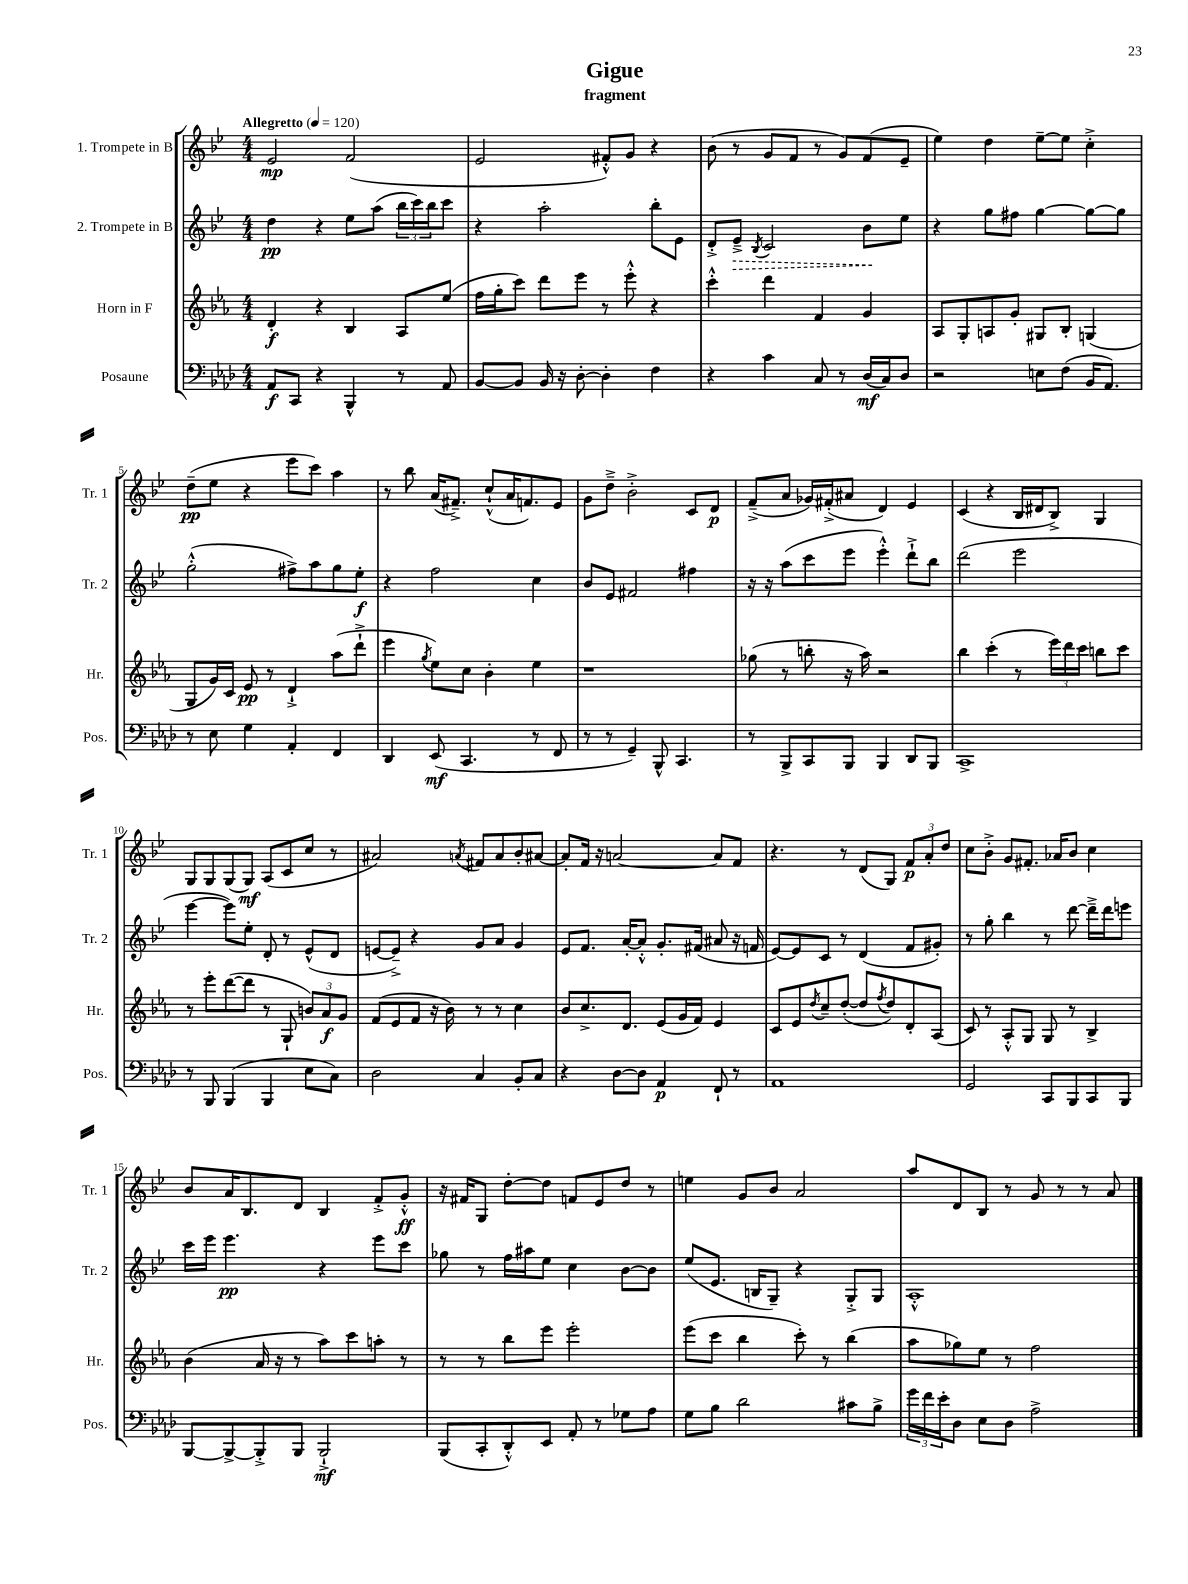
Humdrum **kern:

**kern	**dynam	**kern	**dynam	**kern	**dynam	**kern	**dynam
*part4	*part4	*part3	*part3	*part2	*part2	*part1	*part1
*staff4	*staff4	*staff3	*staff3	*staff2	*staff2	*staff1	*staff1
*I"Posaune	*	*I"Horn in F	*	*I"2. Trompete in B	*	*I"1. Trompete in B	*
*I'Pos.	*	*I'Hr.	*	*I'Tr. 2	*	*I'Tr. 1	*
*clefF4	*	*clefG2	*	*clefG2	*	*clefG2	*
*k[b-e-a-d-]	*	*k[b-e-a-]	*	*k[b-e-]	*	*k[b-e-]	*
*M4/4	*	*M4/4	*	*M4/4	*	*M4/4	*
*MM120	*	*MM120	*	*MM120	*	*MM120	*
=1	=1	=1	=1	=1	=1	=1	=1
!	!	!	!	!	!	!LO:TX:a:B:t=Allegretto	!
8AA-/L	f	4d'/	f	4dd\	pp	2e-/	mp
8CC/J	.	.	.	.	.	.	.
4r	.	4r	.	4r	.	.	.
4BBB-^^/	.	4B-/	.	8ee-\L	.	(2f/	.
.	.	.	.	(8aa\J	.	.	.
8r	.	8A-/L	.	24bb-\LL	.	.	.
.	.	.	.	24ccc\)	.	.	.
.	.	.	.	24bb-\J	.	.	.
8AA-/	.	(8ee-/J	.	8ccc\J	.	.	.
=2	=2	=2	=2	=2	=2	=2	=2
[8BB-/L	.	16ff\LL	.	4r	.	2e-/	.
.	.	16gg'\J	.	.	.	.	.
8BB-/J]	.	8ccc\J)	.	.	.	.	.
16BB-/	.	8ddd\L	.	2aa'\	.	.	.
16r	.	.	.	.	.	.	.
[8D-'\	.	8eee-\J	.	.	.	.	.
4D-'\]	.	8r	.	.	.	8f#X'^^/L)	.
.	.	8eee-'^^\	.	.	.	8g/J	.
4F\	.	4r	.	8bb-'\L	.	4r	.
.	.	.	.	8e-\J	.	.	.
=3	=3	=3	=3	=3	=3	=3	=3
4r	.	4ccc'^^\	.	8d'^/L	.	(8b-\	.
!	!	!	!	!	!LO:HP:b	!	!
.	.	.	.	8e-~^/J	>	8r	.
.	.	.	.	8qB-/	.	.	.
4c\	.	4ddd\	.	2c/	.	8g/L	.
.	.	.	.	.	.	8f/J	.
8C/	.	4f/	.	.	.	8r	.
8r	.	.	.	.	.	8g/L)	.
(16D-/LL	mf	4g/	.	8b-\L	.	(8f/	.
16C/J)	.	.	.	.	.	.	.
8D-/J	.	.	.	8ee-\J	]	8e-~/J	.
=4	=4	=4	=4	=4	=4	=4	=4
2r	.	8A-/L	.	4r	.	4ee-\)	.
.	.	8G'/	.	.	.	.	.
.	.	8An/	.	8gg\L	.	4dd\	.
.	.	8g'/J	.	8ff#X\J	.	.	.
8En\L	.	8G#X/L	.	[4gg\	.	[8ee-~\L	.
(8F\J	.	8B-'/J	.	.	.	8ee-\J]	.
16BB-/KL	.	(4Gn/	.	8gg\L_	.	4cc'^\	.
8.AA-/J)	.	.	.	.	.	.	.
.	.	.	.	8gg\J]	.	.	.
!!LO:LB:g=z
=5	=5	=5	=5	=5	=5	=5	=5
8r	.	8G/L	.	(2gg'^^\	.	(8dd~\L	pp
8E-\	.	16g/L)	.	.	.	8ee-\J	.
.	.	16c/JJ	.	.	.	.	.
4G\	.	8e-/	pp	.	.	4r	.
.	.	8r	.	.	.	.	.
4AA-'/	.	4d`^/	.	8ff#X^\L)	.	8eee-\L	.
.	.	.	.	8aa\	.	8ccc\J)	.
4FF/	.	(8aa-\L	.	8gg\	.	4aa\	.
.	.	8ddd`^\J	.	8ee-'\J	f	.	.
=6	=6	=6	=6	=6	=6	=6	=6
4DD-/	.	4eee-\	.	4r	.	8r	.
.	.	.	.	.	.	8bb-\	.
.	.	8qgg/	.	.	.	.	.
(8EE-/	mf	8ee-\L)	.	2ff\	.	(16a/KL	.
.	.	.	.	.	.	8.f#X~^/J)	.
4.CC/	.	8cc\J	.	.	.	.	.
.	.	4b-'\	.	.	.	(8cc`^^/L	.
.	.	.	.	.	.	16a/K	.
.	.	.	.	.	.	8.fn/)	.
8r	.	4ee-\	.	4cc\	.	.	.
8FF/	.	.	.	.	.	8e-/J	.
=7	=7	=7	=7	=7	=7	=7	=7
8r	.	1r	.	8b-/L	.	8g\L	.
8r	.	.	.	8e-/J	.	8dd~^\J	.
4GG~/)	.	.	.	2f#X/	.	2b-'^\	.
8BBB-^^/	.	.	.	.	.	.	.
4.CC/	.	.	.	.	.	.	.
.	.	.	.	4ff#X\	.	8c/L	.
.	.	.	.	.	.	8d/J	p
=8	=8	=8	=8	=8	=8	=8	=8
8r	.	(8gg-X\	.	16r	.	(8f~^/L	.
.	.	.	.	16r	.	.	.
8BBB-^/L	.	8r	.	(8aa\L	.	8a/J	.
8CC/	.	8bbn'\	.	8ccc\	.	16g-X/LL)	.
.	.	.	.	.	.	(16f#X'^/J	.
8BBB-/J	.	16r	.	8eee-\J	.	8a#X/J	.
.	.	16aa-\)	.	.	.	.	.
4BBB-/	.	2r	.	4eee-'^^\)	.	4d/)	.
8DD-/L	.	.	.	8ddd`^\L	.	4e-/	.
8BBB-/J	.	.	.	8bb-\J	.	.	.
=9	=9	=9	=9	=9	=9	=9	=9
1CC^	.	4bb-\	.	(2ddd\	.	(4c/	.
.	.	(4ccc'\	.	.	.	4r	.
.	.	8r	.	2eee-\	.	16B-/LL	.
.	.	.	.	.	.	16d#X/J	.
.	.	24eee-\LL)	.	.	.	8B-^/J)	.
.	.	24ddd\	.	.	.	.	.
.	.	24ccc\JJ	.	.	.	.	.
.	.	8bbn\L	.	.	.	4G/	.
.	.	8ccc\J	.	.	.	.	.
!!LO:LB:g=z
=10	=10	=10	=10	=10	=10	=10	=10
8r	.	8r	.	[4eee-\	.	8G/L	.
8BBB-/	.	8eee-'\L	.	.	.	8G/	.
(4BBB-/	.	([8ddd\	.	8eee-\L])	.	(8G/	.
.	.	8ddd\J]	.	8ee-'\J	.	8G/J)	mf
4BBB-/	.	8r	.	8d'/	.	(8A/L	.
.	.	8G`/	.	8r	.	8c/	.
8E-\L	.	12bn/L)	.	(8e-^^/L	.	8cc/J	.
.	.	12a-/	f	.	.	.	.
8C\J)	.	.	.	8d/J	.	8r	.
.	.	12g/J	.	.	.	.	.
=11	=11	=11	=11	=11	=11	=11	=11
2D-\	.	(8f/L	.	[8en/L	.	2a#X/)	.
.	.	8e-/	.	8e~^/J])	.	.	.
.	.	8f/J	.	4r	.	.	.
.	.	16r	.	.	.	.	.
.	.	16b-\)	.	.	.	.	.
.	.	.	.	.	.	8qan/	.
4C/	.	8r	.	8g/L	.	8f#X/L	.
.	.	8r	.	8a/J	.	8a/	.
8BB-'/L	.	4cc\	.	4g/	.	8b-'/	.
8C/J	.	.	.	.	.	[8a#X/J	.
=12	=12	=12	=12	=12	=12	=12	=12
4r	.	8b-/L	.	8e-/L	.	8a#'/L]	.
.	.	8.cc^/	.	8.f/J	.	16f/Jk	.
.	.	.	.	.	.	16r	.
[8D-\L	.	.	.	.	.	[2an/	.
.	.	8.d/J	.	[16a'/KL	.	.	.
8D-\J]	.	.	.	8a'^^/J]	.	.	.
4AA-/	p	(8e-/L	.	8.g'/L	.	.	.
.	.	16g/L	.	.	.	.	.
.	.	16f/JJ)	.	(16f#X/Jk	.	.	.
8FF`/	.	4e-/	.	8a#X/	.	8a/L]	.
8r	.	.	.	16r	.	8f/J	.
.	.	.	.	16fn/	.	.	.
=13	=13	=13	=13	=13	=13	=13	=13
1AA-	.	8c/L	.	[8e-/L)	.	4.r	.
.	.	8e-/	.	8e-/]	.	.	.
.	.	8qdd/	.	.	.	.	.
.	.	8cc~/	.	8c/J	.	.	.
.	.	([8dd'/J	.	8r	.	8r	.
.	.	8dd/L]	.	(4d/	.	(8d/L	.
.	.	8qff/	.	.	.	.	.
.	.	8dd/)	.	.	.	8G/J)	.
.	.	8d'/	.	8f/L	.	12f/L	p
.	.	.	.	.	.	12a'/	.
.	.	(8A-/J	.	8g#X'/J)	.	.	.
.	.	.	.	.	.	12dd/J	.
=14	=14	=14	=14	=14	=14	=14	=14
2GG/	.	8c/)	.	8r	.	8cc\L	.
.	.	8r	.	8gg'\	.	8b-'^\J	.
.	.	8A-'^^/L	.	4bb-\	.	8g/L	.
.	.	8G/J	.	.	.	8.f#X'/J	.
8CC/L	.	8G/	.	8r	.	.	.
.	.	.	.	.	.	16a-X/KL	.
8BBB-/	.	8r	.	[8ddd\	.	8b-/J	.
8CC/	.	4B-^/	.	16ddd~^\LL]	.	4cc\	.
.	.	.	.	16ddd\J	.	.	.
8BBB-/J	.	.	.	8eeen\J	.	.	.
!!LO:LB:g=z
=15	=15	=15	=15	=15	=15	=15	=15
[8BBB-/L	.	(4b-\	.	16ccc\LL	.	8b-/L	.
.	.	.	.	16eee-\JJ	.	.	.
8BBB-^/_	.	.	.	4.eee-\	pp	16a/K	.
.	.	.	.	.	.	8.B-/	.
8BBB-'^/]	.	16a-/	.	.	.	.	.
.	.	16r	.	.	.	.	.
8BBB-/J	.	8r	.	.	.	8d/J	.
2BBB-`^/	mf	8aa-\L)	.	4r	.	4B-/	.
.	.	8ccc\	.	.	.	.	.
.	.	8aan'\J	.	8eee-\L	.	8f'^/L	.
.	.	8r	.	8ccc\J	.	8g'^^/J	ff
=16	=16	=16	=16	=16	=16	=16	=16
(8BBB-/L	.	8r	.	8gg-X\	.	16r	.
.	.	.	.	.	.	16f#X/KL	.
8CC'/	.	8r	.	8r	.	8G/J	.
8DD-'^^/)	.	8bb-\L	.	16ff\LL	.	[8dd'\L	.
.	.	.	.	16aa#X\J	.	.	.
8EE-/J	.	8eee-\J	.	8ee-\J	.	8dd\J]	.
8AA-'/	.	2eee-'\	.	4cc\	.	8fn/L	.
8r	.	.	.	.	.	8e-/	.
8G-X\L	.	.	.	[8b-\L	.	8dd/J	.
8A-\J	.	.	.	8b-\J]	.	8r	.
=17	=17	=17	=17	=17	=17	=17	=17
8G\L	.	(8eee-\L	.	(8ee-/L	.	4een\	.
8B-\J	.	8ccc\J	.	8.e-/J	.	.	.
2d-\	.	4bb-\	.	.	.	8g/L	.
.	.	.	.	16Bn/KL	.	.	.
.	.	.	.	8G~/J)	.	8b-/J	.
.	.	8ccc'\)	.	4r	.	2a/	.
.	.	8r	.	.	.	.	.
8c#X\L	.	(4bb-\	.	8G'^/L	.	.	.
8B-^\J	.	.	.	8G/J	.	.	.
=18	=18	=18	=18	=18	=18	=18	=18
24g\LL	.	8aa-\L	.	1A'^^	.	8aa/L	.
24f\	.	.	.	.	.	.	.
24e-'\J	.	.	.	.	.	.	.
8D-\J	.	8gg-X\)	.	.	.	8d/	.
8E-\L	.	8ee-\J	.	.	.	8B-/J	.
8D-\J	.	8r	.	.	.	8r	.
2A-^\	.	2ff\	.	.	.	8g/	.
.	.	.	.	.	.	8r	.
.	.	.	.	.	.	8r	.
.	.	.	.	.	.	8a/	.
==	==	==	==	==	==	==	==
*-	*-	*-	*-	*-	*-	*-	*-
